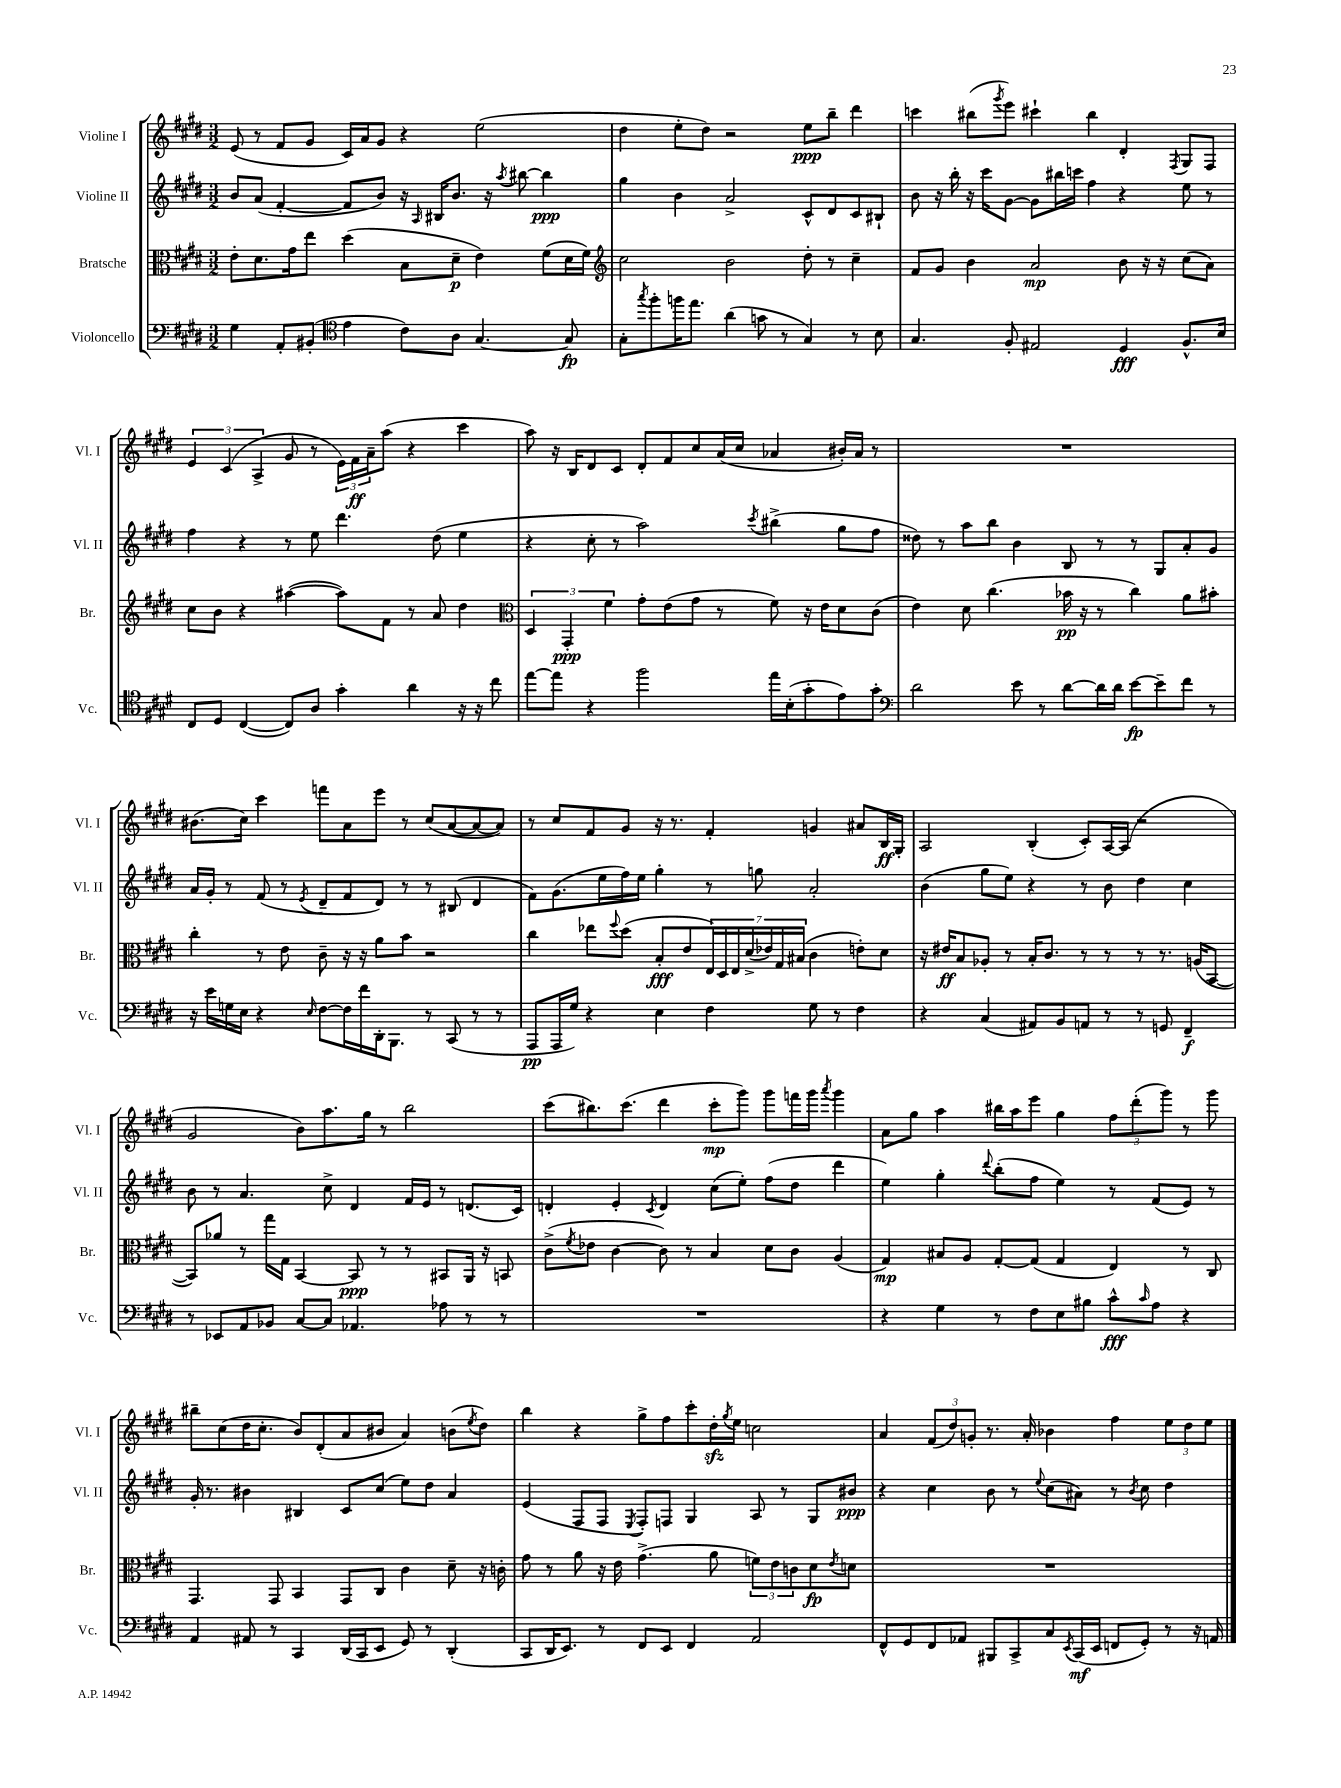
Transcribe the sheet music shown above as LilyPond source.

<<
\new StaffGroup <<
\new Staff = "s0" \with { instrumentName = "Violine I" shortInstrumentName = "Vl. I" } {
    \clef treble \key e \major \numericTimeSignature \time 3/2
    e'8( r8 fis'8 gis'8 cis'16) a'16 gis'8 r4 e''2( |
    dis''4 e''8-. dis''8) r2 e''8\ppp b''8-- dis'''4 |
    c'''4 bis''8( \acciaccatura { gis'''8 } e'''8) cis'''4-! bis''4 dis'4-. \acciaccatura { fis8 } gis8 fis8 |
    \tuplet 3/2 { e'4 cis'4( a4-> } gis'8 r8 \tuplet 3/2 { e'16) fis'16\ff a'16-- } a''8( r4 cis'''4 |
    a''8) r16 b16 dis'8 cis'8 dis'8-. fis'8 cis''8 a'16( cis''16 aes'4 bis'16-.) aes'16 r8 |
    R1. |
    bis'8.( cis''16) cis'''4 f'''8 a'8 e'''8 r8 cis''8( a'8~ a'8~ a'8) |
    r8 cis''8 fis'8 gis'8 r16 r8. fis'4-. g'4 ais'8 b16\ff gis16-. |
    a2 b4-.( cis'8-.) a16~ a16( r2 |
    gis'2 b'8) a''8. gis''16 r8 b''2 |
    cis'''8( bis''8.) cis'''8.( dis'''4 cis'''8-.\mp gis'''8) gis'''8 f'''16 gis'''16 \acciaccatura { a'''8 } gis'''4 |
    a'8 gis''8 a''4 bis''16 a''16 e'''8 gis''4 \tuplet 3/2 { fis''8 dis'''8-.( gis'''8) } r8 gis'''8 |
    bis''8-- cis''8( dis''16 cis''8.-. b'8) dis'8-.( a'8 bis'8 a'4) b'8( \acciaccatura { e''8 } dis''8) |
    b''4 r4 gis''8-> fis''8 cis'''8-. dis''16-.\sfz \acciaccatura { gis''8 } e''16 c''2 |
    a'4 \tuplet 3/2 { fis'8( dis''8) g'8-. } r8. a'16-. bes'4 fis''4 \tuplet 3/2 { e''8 dis''8 e''8 } \bar "|." |
}
\new Staff = "s1" \with { instrumentName = "Violine II" shortInstrumentName = "Vl. II" } {
    \clef treble \key e \major \numericTimeSignature \time 3/2
    b'8 a'8( fis'4~-. fis'8 b'8) r16 \grace { a16 } bis16 b'8. r16 \acciaccatura { a''8 } bis''8~ bis''4\ppp |
    gis''4 b'4 a'2-> cis'8-^ dis'8 cis'8 bis8-! |
    b'8 r16 b''16-. r16 cis'''16 gis'8~ gis'8 bis''16 c'''16 fis''4 r4 e''8 r8 |
    fis''4 r4 r8 e''8 dis'''4. dis''8( e''4 |
    r4 cis''8-. r8 a''2) \acciaccatura { cis'''8 } bis''4->( gis''8 fis''8 |
    disis''8) r8 a''8 b''8 b'4 b8 r8 r8 gis8 a'8-. gis'8 |
    a'16 gis'16-. r8 fis'8( r8 \acciaccatura { e'8 } dis'8-- fis'8 dis'8) r8 r8 bis8( dis'4 |
    fis'8) gis'8.( e''16 fis''16) e''16 gis''4-. r8 g''8 a'2-. |
    b'4( gis''8 e''8) r4 r8 b'8 dis''4 cis''4 |
    b'8 r8 a'4. cis''8-> dis'4 fis'16 e'16 r8 d'8.( cis'16) |
    d'4-. e'4-. \acciaccatura { cis'8 } d'4 cis''8( e''8-.) fis''8( dis''8 dis'''4 |
    e''4) gis''4-. \appoggiatura { dis'''8 } b''8-.( fis''8 e''4) r8 fis'8( e'8) r8 |
    gis'16-. r8. bis'4 bis4 cis'8 cis''8( e''8) dis''8 a'4 |
    e'4( fis8 fis8 \acciaccatura { e8 } fis8-.) f8 gis4 a8 r8 gis8 bis'8\ppp |
    r4 cis''4 b'8 r8 \appoggiatura { e''8 } cis''8( ais'8) r8 \acciaccatura { b'8 } cis''8 dis''4 \bar "|." |
}
\new Staff = "s2" \with { instrumentName = "Bratsche" shortInstrumentName = "Br." } {
    \clef alto \key e \major \numericTimeSignature \time 3/2
    e'8-. dis'8. gis'16 e''8 dis''4( b8 dis'8--\p e'4) fis'8( dis'16 fis'16) |
    \clef treble cis''2 b'2 dis''8-. r8 cis''4-- |
    fis'8 gis'8 b'4 a'2\mp b'8 r16 r16 cis''8( a'8) |
    cis''8 b'8 r4 ais''4~( ais''8) fis'8 r8 a'8 dis''4 |
    \clef alto \tuplet 3/2 { dis4 gis,4-.\ppp fis'4 } gis'8-. e'8( gis'8 r8 fis'8) r16 e'16 dis'8 cis'8( |
    e'4) dis'8 cis''4.( bes'16\pp r16 r8 cis''4) a'8 bis'8-. |
    cis''4-. r8 e'8 cis'8-- r16 r16 a'8 b'8 r2 |
    cis''4 ees''8 \appoggiatura { fis''8 } dis''8( b8-.\fff e'8 \tuplet 7/4 { e16) dis16 e16 dis'16->( ees'16) gis16 bis16( } cis'4 e'8-.) dis'8 |
    r16 eis'16\ff b8 aes8-. r8 b16-. cis'8. r8 r8 r8 r8. a16( b,8~ |
    b,8) aes'8 r8 gis''16 gis16 b,4~ b,8\ppp r8 r8 bis,8 a,16 r16 b,8 |
    cis'8->( \acciaccatura { fis'8 } ees'8 cis'4~ cis'8) r8 b4 dis'8 cis'8 a4( |
    gis4\mp) bis8 a8 gis8~-. gis8( gis4 e4) r8 cis8 |
    gis,4. gis,8 b,4 gis,8 cis8 cis'4 dis'8-- r16 c'16-. |
    gis'8 r8 a'8 r16 e'16 gis'4.->( a'8 \tuplet 3/2 { f'8) e'8 c'8 } dis'8\fp \acciaccatura { e'8 } d'8 |
    R1. \bar "|." |
}
\new Staff = "s3" \with { instrumentName = "Violoncello" shortInstrumentName = "Vc." } {
    \clef bass \key e \major \numericTimeSignature \time 3/2
    gis4 a,8-. bis,8-.( \clef tenor e'4 cis'8) a8 gis4.~ gis8\fp |
    gis8-. \acciaccatura { gis''8 } fis''8-. f''16 e''8. a'4( g'8 r8 gis4) r8 b8 |
    gis4. fis8-. eis2 dis4\fff fis8.-^ b16 |
    cis8 dis8 cis4~( cis8) a8 gis'4-. a'4 r16 r16 cis''8 |
    e''8~ e''8 r4 fis''2 e''16 b16-.( gis'8-. e'8) gis'8-. |
    \clef bass dis'2 e'8 r8 dis'8~ dis'16 dis'16 e'8~\fp e'8-- fis'8 r8 |
    r16 e'16 g16 e16 r4 \grace { e16 } fis8~ fis16 fis'16 dis,16-. b,,8. r8 cis,8( r8 r8 |
    a,,8\pp a,,16 gis16) r4 e4 fis4 gis8 r8 fis4 |
    r4 cis4( ais,8) b,8 a,8 r8 r8 g,8 fis,4--\f |
    r8 ees,8 a,8 bes,8 cis8~ cis8 aes,4. aes8 r8 r8 |
    R1. |
    r4 gis4 r8 fis8 e8 bis8 cis'8-^\fff \grace { cis'16 } a8 r4 |
    a,4 ais,8 r8 cis,4 dis,16( cis,16 e,8 gis,8) r8 dis,4-.( |
    cis,8 dis,16 e,8.) r8 fis,8 e,8 fis,4 a,2 |
    fis,8-^ gis,8 fis,8 aes,8 bis,,8 cis,8-> cis8 \acciaccatura { e,8 } cis,16\mf( e,16 f,8 gis,8-.) r8 r16 a,16 \bar "|." |
}
>>
>>
\layout { \context { \Score \remove "Bar_number_engraver" } }
